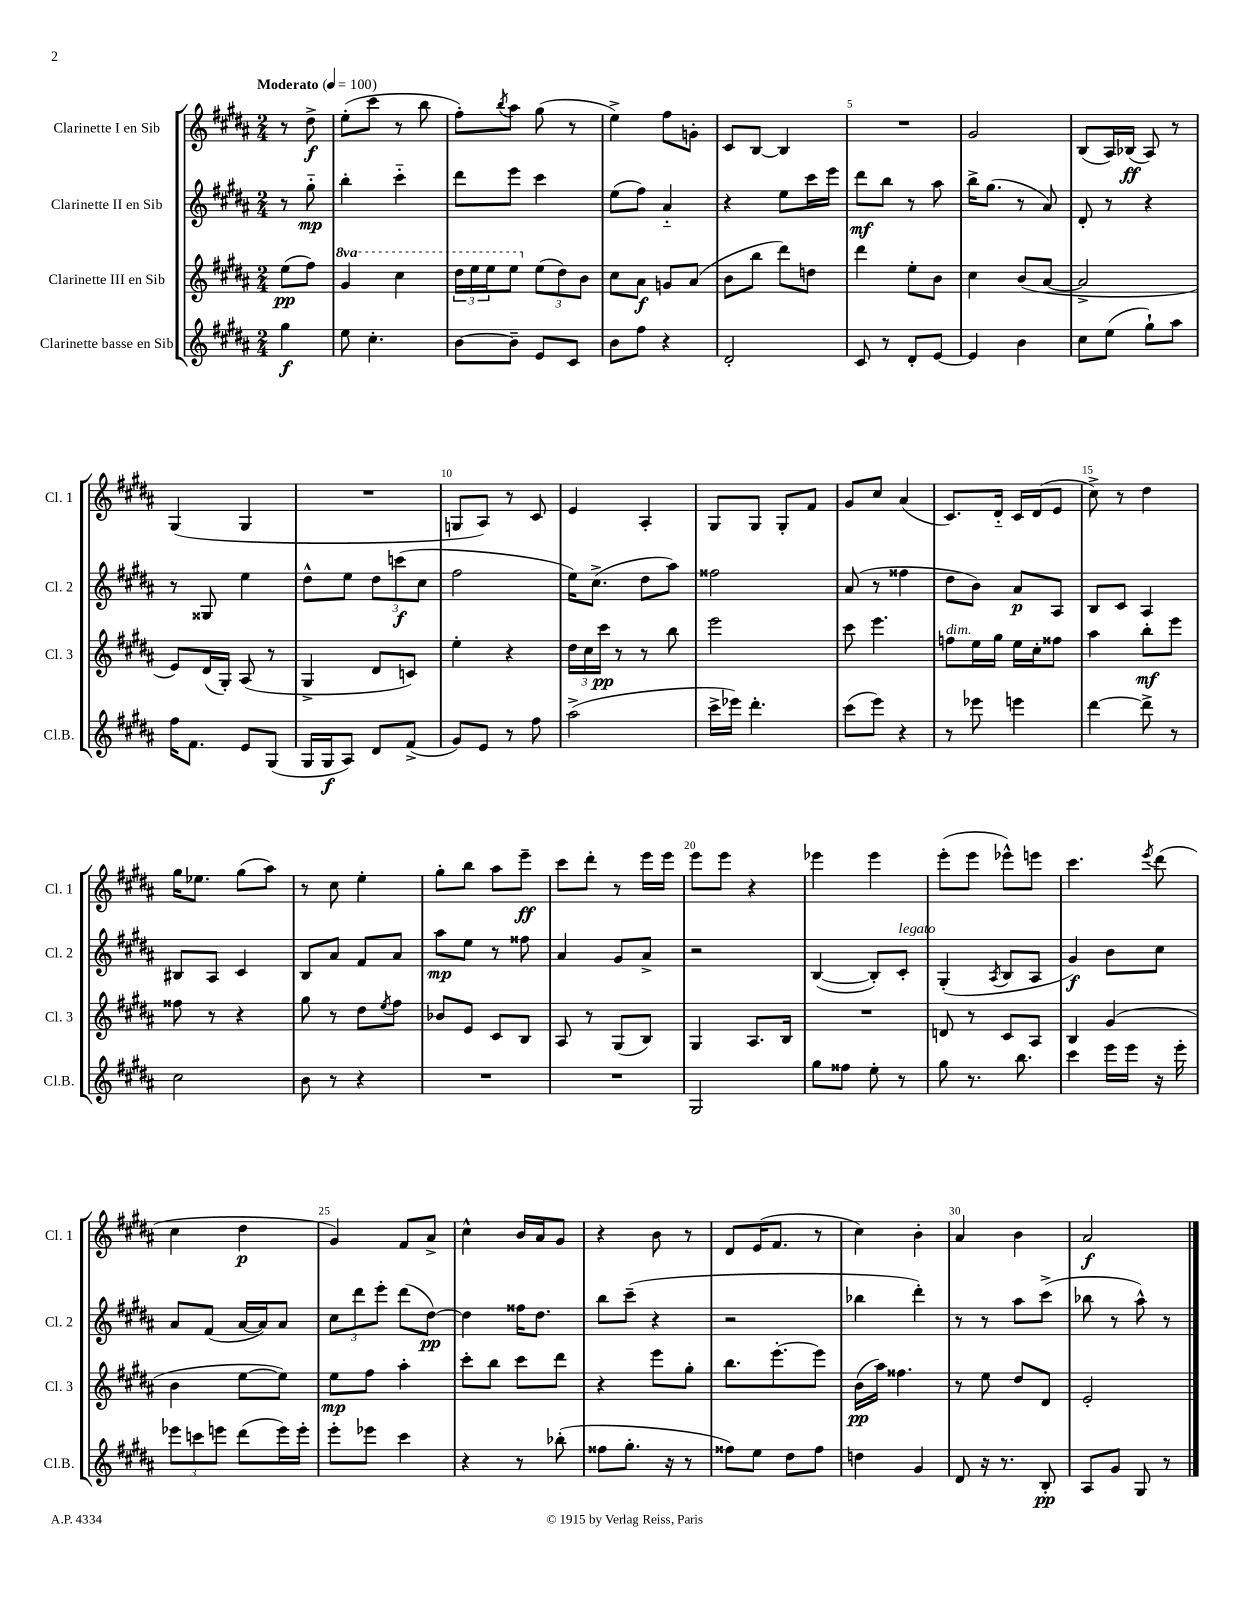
<<
\new StaffGroup <<
\new Staff = "s0" \with { instrumentName = "Clarinette I en Sib" shortInstrumentName = "Cl. 1" } {
    \clef treble \key b \major \numericTimeSignature \time 2/4 \partial 4 \tempo "Moderato" 4 = 100
    r8 dis''8->\f |
    e''8-.( cis'''8 r8 b''8 |
    fis''8-.) \acciaccatura { b''8 } ais''8 gis''8( r8 |
    e''4->) fis''8 g'8-. |
    cis'8 b8~ b4 |
    R2 |
    gis'2 |
    b8( ais16) bes16\ff( ais8) r8 |
    gis4( gis4 |
    R2 |
    g8 ais8) r8 cis'8 |
    e'4 ais4-. |
    gis8 gis8 gis8-. fis'8 |
    gis'8 cis''8 ais'4( |
    cis'8.) dis'16-_ cis'16 dis'16( e'8 |
    cis''8->) r8 dis''4 |
    gis''16 ees''8. gis''8( ais''8) |
    r8 cis''8 e''4-. |
    gis''8-. b''8 ais''8 e'''8--\ff |
    cis'''8 dis'''8-. r8 e'''16 e'''16 |
    e'''8 e'''8 r4 |
    ees'''4 ees'''4 |
    e'''8-.( e'''8 ees'''8-^) e'''8 |
    cis'''4. \acciaccatura { e'''8 } dis'''8( |
    cis''4 dis''4\p |
    gis'4) fis'8 ais'8-> |
    cis''4-^ b'16 ais'16 gis'8 |
    r4 b'8 r8 |
    dis'8 e'16( fis'8. r8 |
    cis''4) b'4-. |
    ais'4 b'4 |
    ais'2\f \bar "|." |
}
\new Staff = "s1" \with { instrumentName = "Clarinette II en Sib" shortInstrumentName = "Cl. 2" } {
    \clef treble \key b \major \numericTimeSignature \time 2/4 \partial 4
    r8 gis''8-_\mp |
    b''4-. cis'''4-_ |
    dis'''8 e'''8 cis'''4 |
    e''8( fis''8) ais'4-_ |
    r4 e''8 cis'''16 e'''16 |
    dis'''8\mf b''8 r8 ais''8 |
    b''16-> gis''8.( r8 ais'8) |
    dis'8-. r8 r4 |
    r8 gisis8 e''4 |
    dis''8-^ e''8 \tuplet 3/2 { dis''8 c'''8\f( cis''8 } |
    fis''2 |
    e''16) cis''8.->( dis''8 ais''8) |
    fisis''2 |
    ais'8( r8 fisis''4 |
    dis''8 b'8) ais'8\p ais8 |
    b8 cis'8 ais4 |
    bis8 ais8 cis'4 |
    b8 ais'8 fis'8 ais'8 |
    ais''8\mp e''8 r8 fisis''8 |
    ais'4 gis'8 ais'8-> |
    r2 |
    b4~( b8-.) cis'8-.^\markup { \italic "legato" } |
    gis4-.( \acciaccatura { ais8 } b8 ais8 |
    gis'4\f) b'8 cis''8 |
    ais'8 fis'8( ais'16~ ais'16) ais'8 |
    \tuplet 3/2 { cis''8 dis'''8 e'''8-. } dis'''8( dis''8~\pp) |
    dis''4 fisis''16 dis''8. |
    b''8 cis'''8--( r4 |
    r2 |
    bes''4 dis'''4-.) |
    r8 r8 ais''8 cis'''8->( |
    bes''8 r8 ais''8-^) r8 \bar "|." |
}
\new Staff = "s2" \with { instrumentName = "Clarinette III en Sib" shortInstrumentName = "Cl. 3" } {
    \clef treble \key b \major \numericTimeSignature \time 2/4 \set Staff.ottavationMarkups = #ottavation-simple-ordinals \partial 4
    e''8\pp( fis''8) |
    \ottava #1 gis''4 cis'''4 |
    \tuplet 3/2 { dis'''16 e'''16 e'''16 } e'''8 \ottava #0 \tuplet 3/2 { e''8( dis''8) b'8 } |
    cis''8 ais'8\f g'8 ais'8( |
    b'8 b''8 dis'''8) d''8 |
    dis'''4 e''8-. b'8 |
    cis''4 b'8( ais'8~ |
    ais'2-> |
    e'8) dis'16( gis16-.) ais8( r8 |
    gis4-> dis'8 c'8) |
    e''4-. r4 |
    \tuplet 3/2 { dis''16 cis''16 cis'''16\pp } r8 r8 b''8 |
    e'''2 |
    cis'''8 e'''4. |
    f''8^\markup { \italic "dim." } e''16 gis''16 e''16 cis''16-. fisis''8 |
    ais''4 b''8-.\mf e'''8 |
    fisis''8 r8 r4 |
    gis''8 r8 dis''8 \acciaccatura { e''8 } fis''8 |
    bes'8 e'8 cis'8 b8 |
    ais8 r8 gis8( b8) |
    gis4 ais8. b16 |
    R2 |
    d'8 r8 cis'8 ais8 |
    b4 gis'4( |
    b'4 e''8~ e''8) |
    e''8\mp fis''8 ais''4-. |
    cis'''8-. b''8 cis'''8 dis'''8 |
    r4 e'''8 gis''8-. |
    b''8. e'''8.~-. e'''8 |
    b'16\pp( ais''16) fisis''4. |
    r8 e''8 dis''8 dis'8 |
    e'2-. \bar "|." |
}
\new Staff = "s3" \with { instrumentName = "Clarinette basse en Sib" shortInstrumentName = "Cl.B." } {
    \clef treble \key b \major \numericTimeSignature \time 2/4 \partial 4
    gis''4\f |
    e''8 cis''4.-. |
    b'8~ b'8-- e'8 cis'8 |
    b'8 fis''8 r4 |
    dis'2-. |
    cis'8 r8 dis'8-. e'8~ |
    e'4 b'4 |
    cis''8 e''8( gis''8-!) ais''8 |
    fis''16 fis'8. e'8 gis8( |
    gis16 gis16\f ais8) dis'8 fis'8->( |
    gis'8) e'8 r8 fis''8 |
    ais''2->( |
    cis'''16-> ees'''16) dis'''4.-. |
    cis'''8( e'''8) r4 |
    r8 ees'''8 e'''4 |
    dis'''4~ dis'''8-> r8 |
    cis''2 |
    b'8 r8 r4 |
    R2 |
    R2 |
    gis2 |
    gis''8 fisis''8 e''8-. r8 |
    gis''8 r8. b''8. |
    cis'''4 e'''16 e'''16 r16 e'''16-. |
    \tuplet 3/2 { ees'''8 c'''8 e'''8 } dis'''8( e'''16) e'''16-. |
    e'''8-. ees'''8 cis'''4 |
    r4 r8 bes''8-.( |
    fisis''8 gis''8.-. r16 r8 |
    fisis''8) e''8 dis''8 fisis''8 |
    d''4 gis'4 |
    dis'8 r16 r8. b8-.\pp |
    ais8 gis'8 gis8 r8 \bar "|." |
}
>>
>>
\layout { \context { \Score \override BarNumber.break-visibility = ##(#f #t #t) barNumberVisibility = #(every-nth-bar-number-visible 5) } }
